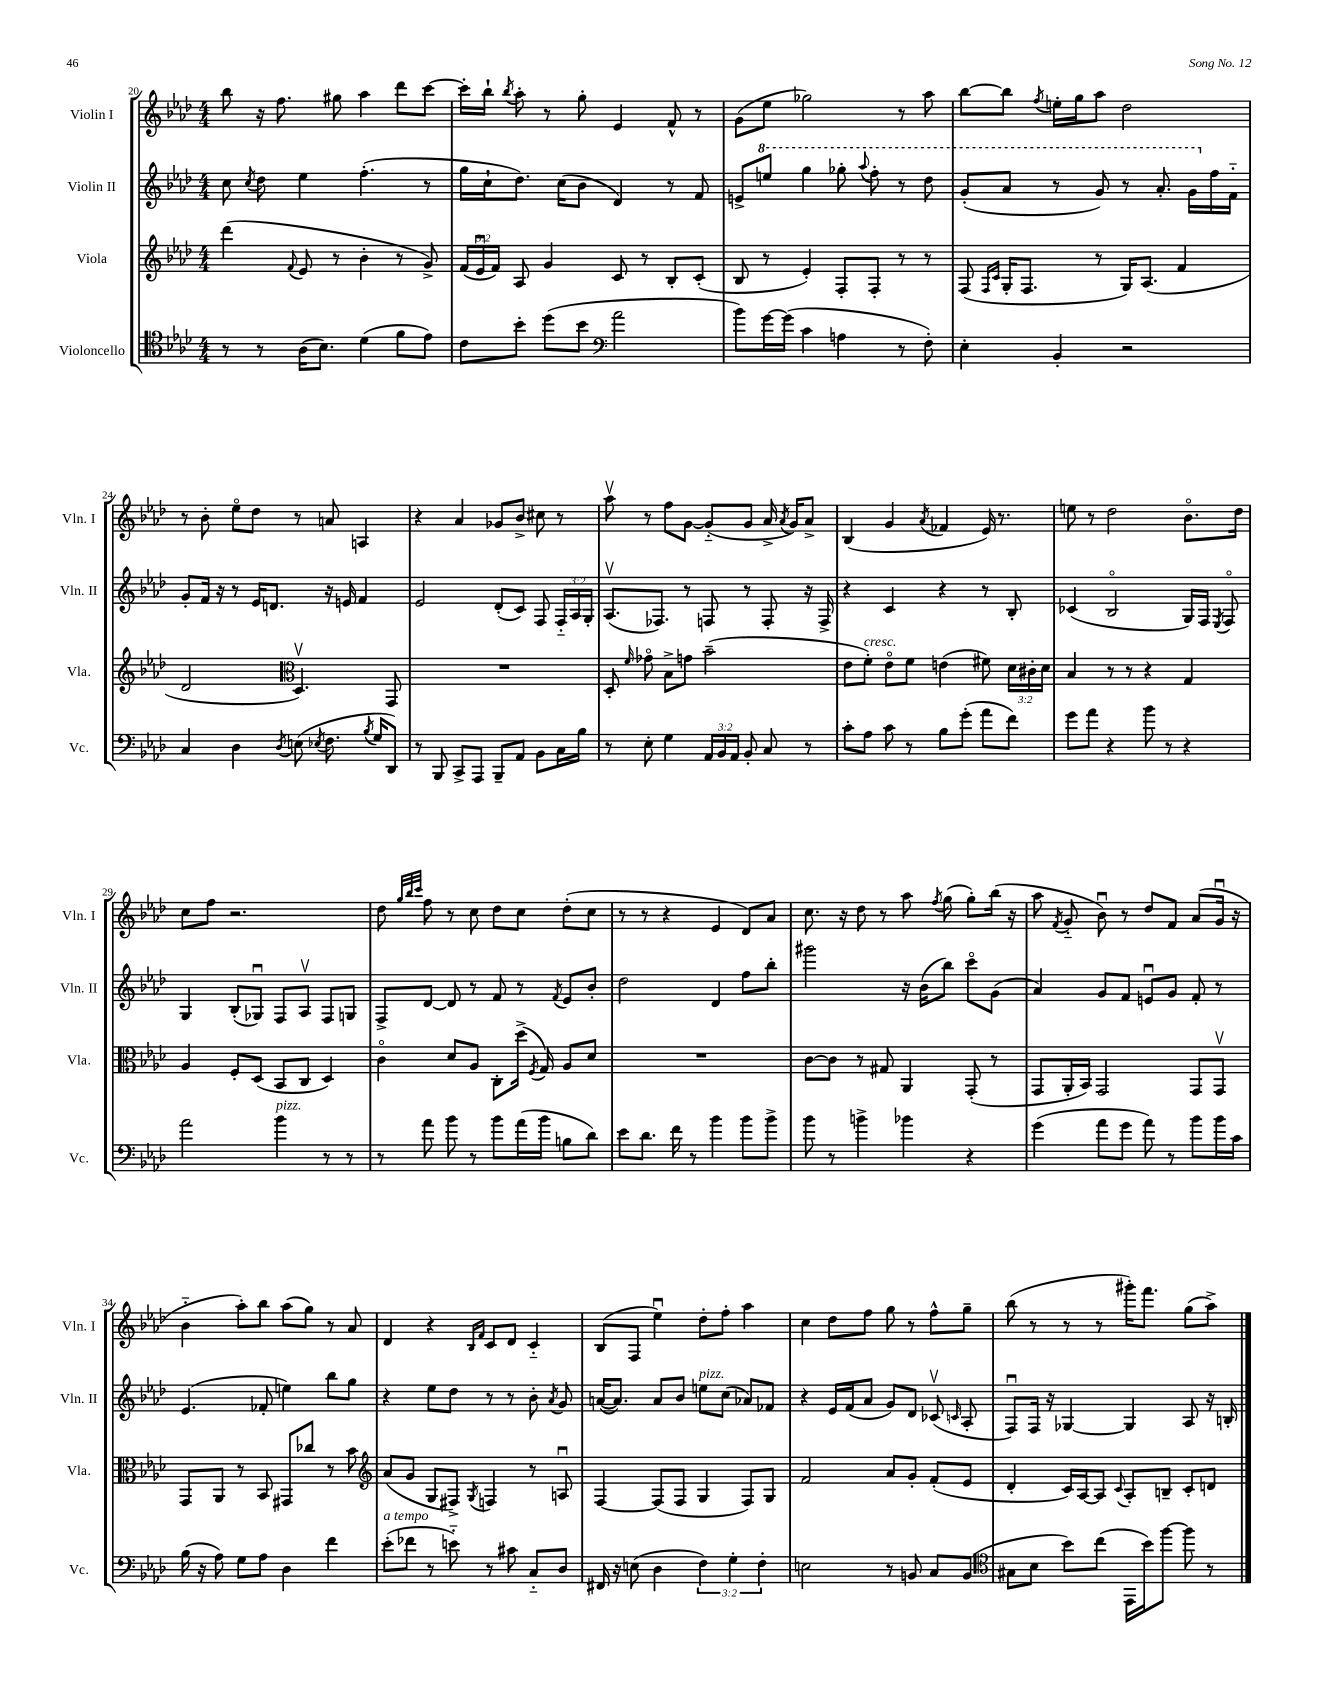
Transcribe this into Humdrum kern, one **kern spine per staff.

**kern	**kern	**kern	**kern
*staff4	*staff3	*staff2	*staff1
*clefC4	*clefG2	*clefG2	*clefG2
*k[b-e-a-d-]	*k[b-e-a-d-]	*k[b-e-a-d-]	*k[b-e-a-d-]
*M4/4	*M4/4	*M4/4	*M4/4
8r	(4ddd-\	8cc\	8bb-\
.	.	8qcc/	.
8r	.	8dd-\	16r
.	.	.	8.ff\
.	8qqf/	.	.
(16A-\LK	8e-/	4ee-\	.
8.B-\J)	.	.	.
.	8r	.	8gg#\
(4d-\	4b-'\	(4.ff'\	4aa-\
8f\L	8r	.	8ddd-\L
8e-\J)	8g^/)	8r	[8ccc\J
=	=	=	=
8c\L	(24f/LL	16gg\LL	16ccc'\]LL
.	24e-u/	.	.
.	.	16cc`\J	16bb-`\JJ
.	24f/JJ)	.	.
.	.	.	8qbb-/
8b-'\J	8A-/	8.dd-\J)	8aa-'\
(8dd-\L	4g/	.	8r
.	.	(16cc\LK	.
8b-\J	.	8b-\J	8gg'\
*clefF4	*	*	*
2a-\	8c/	4d-/)	4e-/
.	8r	.	.
.	8B-'/L	8r	8f^^/
.	(8c'/J	8f/	8r
=	=	=	=
8b-\L)	8B-/	8e^/L	(8g\L
[16g\L	8r	8eee/J	8ee-\J
(16g\]JJ	.	.	.
4c\	4e-'/)	4ggg\	2gg-\)
4A\	8F'/L	8ggg-'\	.
.	.	8qqaaa-/	.
.	8F'/J	8fff'\	.
8r	8r	8r	8r
8F'\)	8r	8ddd-\	8aa-\
=	=	=	=
4E-'\	(8F/	(8gg'/L	[8bb-\L
.	16qqF/LL	.	.
.	16qqc/JJ	.	.
.	16G'/LK	8aa-/J	8bb-\]J
.	8.F/J	.	.
.	.	.	8qff/
4BB-'/	.	8r	16ee'\LL
.	.	.	16gg\J
.	8r	8gg/)	8aa-\J
2r	16G/LK)	8r	2dd-\
.	(8.A-/J	.	.
.	.	8.aa-'/	.
.	4f/	.	.
.	.	16gg\LL	.
.	.	16ff\	.
.	.	16f'~\JJ	.
=	=	=	=
4C/	2d-/	8g'/L	8r
.	.	16f/Jk	8b-'\
.	.	16r	.
4D-\	.	8r	8ee-o\L
.	.	16e-/LK	8dd-\J
.	.	8.d/J	.
*	*clefC3	*	*
8qD-/	.	.	.
(8E\	4.D-v/)	.	8r
8qE-/	.	.	.
8.F\	.	16r	8a/
.	.	16e/	.
.	.	4f/	4A/
8qB-/	.	.	.
16G/LK	.	.	.
8DD-/J)	8GG/	.	.
=	=	=	=
8r	1r	2e-/	4r
8BBB-/	.	.	.
8CC^/L	.	.	4a-/
8AAA-/J	.	.	.
8BBB-~/L	.	(8d-'/L	8g-/L
8AA-/J	.	8c/J)	8b-^/J
8BB-\L	.	8F/	8cc#\
16C\L	.	24F'~/LL	8r
.	.	24A-/	.
16B-\JJ	.	.	.
.	.	24G'/JJ	.
=	=	=	=
8r	8D-'/	(8.A-v/L	8aa-v\
.	16qqf/	.	.
8E-'\	8g-o\	.	8r
.	.	8.F-/J)	.
4G\	8B-^\L	.	8ff\L
.	8g\J	8r	[8g\J
24AA-/LL	(2b-~\	8F/	(8g'~/]L
24BB-/	.	.	.
24AA-/JJ	.	.	.
8BB-'/	.	8r	8g/J
8C/	.	8F'/	16a-^/
.	.	.	8qa-/
.	.	.	16g/LK)
8r	.	16r	8a-^/J
.	.	16F^/	.
=	=	=	=
8c'\L	8e-\L	4r	(4B-/
8A-\J	8f'\J)	.	.
8c\	8e-o\L	4c/	4g/
8r	8f\J	.	.
.	.	.	8qa-/
8B-\L	(4e\	4r	4f-/
(8g'\J	.	.	.
8a-\L	8f#\)	8r	16e-/)
.	.	.	8.r
8f\J)	24d-\LL	8B-'/	.
.	24c#'\	.	.
.	24d-\JJ	.	.
=	=	=	=
8g\L	4B-/	(4c-/	8ee\
8a-\J	.	.	8r
4r	8r	2B-o/	2dd-\
.	8r	.	.
8b-\	4r	.	.
8r	.	.	.
4r	4G/	16G/LL)	8.b-o\L
.	.	16F/JJ	.
.	.	8qE-/	.
.	.	8Fo/	.
.	.	.	16dd-\Jk
=	=	=	=
2a-\	4A-/	4G/	8cc\L
.	.	.	8ff\J
.	8F'/L	(8B-'/L	2.r
.	(8D-/J	8G-u/J)	.
4b-\	8BB-/L	8F/L	.
.	8C/J	8A-v/J	.
8r	4D-/)	8F/L	.
8r	.	8G/J	.
=	=	=	=
8r	4co\	8F^/L	8dd-\
.	.	.	32qqgg/LLL
.	.	.	32qqbb-/
.	.	.	32qqccc/JJJ
8a-\	.	[8d-/J	8ff\
8b-\	8d-/L	8d-/]	8r
8r	8A-/J	8r	8cc\
8b-\L	8C'\L	8f/	8dd-\L
(16a-\L	(16dd-^\Jk	8r	8cc\J
.	8qF/	.	.
16b-\JJ	16G/)	.	.
.	.	8qf/	.
8B\L	8A-/L	8e-/L	(8dd-'\L
8d-\J)	8d-/J	8b-'/J	8cc\J
=	=	=	=
8e-\L	1r	2dd-\	8r
8.d-\J	.	.	8r
.	.	.	4r
16f\	.	.	.
8r	.	.	.
4b-\	.	4d-/	4e-/
8b-\L	.	8ff\L	8d-/L)
8b-^\J	.	8bb-'\J	8a-/J
=	=	=	=
8b-\	[8c\L	2ggg#\	8.cc\
8r	8c\]J	.	.
.	.	.	16r
4b^\	8r	.	8dd-\
.	8G#/	.	8r
4b-\	4AA-/	16r	8aa-\
.	.	(16b-\LK	.
.	.	.	8qff/
.	.	8bb-\J)	(8gg\
4r	(8GG'/	8ccco\L	8gg'\L)
.	8r	(8g\J	(16bb-\Jk
.	.	.	16r
=	=	=	=
(4g\	8GG/L	4a-/)	8aa-\
.	.	.	8qf/
.	16AA-'/L	.	8g'~/
.	16BB-/JJ)	.	.
8a-\L	2GG/	8g/L	8b-u\)
8g\J	.	8f/J	8r
8a-\)	.	8eu/L	8dd-/L
8r	.	8g/J	8f/J
8b-\L	8GG/L	8f'/	(8a-/L
16b-\L	8GGv/J	8r	16gu/Jk
16c\JJ	.	.	16r
=	=	=	=
(16B-\	8GG/L	(4.e-/	4b-'~\
16r	.	.	.
8A-\)	8AA-/J	.	.
8G\L	8r	.	8aa-'\L)
8A-\J	8BB-/	8f-'/	8bb-\J
4D-\	8GG#/L	4ee\)	(8aa-\L
.	8cc-/J	.	8gg\J)
4f\	8r	8bb-\L	8r
.	8b-\	8gg\J	8a-/
=	=	=	=
*	*clefG2	*	*
(8e-'\L	(8a-/L	4r	4d-/
8f-\J	8g/J	.	.
8r	8G/L	8ee-\L	4r
8e'~\)	8F#^/J)	8dd-\J	.
.	.	.	16qqB-/LL
.	8qG/	.	16qqf/JJ
8r	4F/	8r	8c/L
8c#\	.	8r	8d-/J
8C'~/L	8r	8b-'\	4c'~/
.	.	8qa-/	.
8D-/J	8Au/	8g/	.
=	=	=	=
16FF#/	[4F/	([16a/LK	(8B-/L
16r	.	8.a/]J)	.
(8E\	.	.	8F/J
4D-\	(8F/]L	8a/L	4ee-u\)
.	8F/J	8b-/J	.
6F\)	4G/	8ee\L	8dd-'\L
.	.	(8cc\J	8ff'\J
6G'\	.	.	.
.	8F/L)	8a-/L)	4aa-\
6F'\	.	.	.
.	8G/J	8f-/J	.
=	=	=	=
2E\	2f/	4r	4cc\
.	.	16e-/LL	8dd-\L
.	.	(16f/J	.
.	.	8a-/J	8ff\J
8r	8a-/L	8g/L)	8gg\
8BB/	8g'/J	8d-/J	8r
8C/L	(8f'/L	(8c-v/	8ff^^\L
.	.	16qqc/	.
(8BB/J	8e-/J	8A-'/	8gg~\J
=	=	=	=
*clefC4	*	*	*
8G#\L	4d-'/	8Fu/L)	(8bb-\
8B-\J	.	16F/Jk	8r
.	.	16r	.
8b-\L)	16c/LL)	[4G-/	8r
.	[16A-/J	.	.
(8cc\J	8A-/]J	.	8r
.	8qqc/	.	.
16EE-\LL	8A-'/L	4G-/]	16ggg#'\LK)
16b-\J)	.	.	8.fff\J
[8ff\J	8B~/J	.	.
8ff\]	8c'/L	8A-/	(8gg\L
8r	8d/J	16r	8aa-^\J)
.	.	16B'/	.
==	==	==	==
*-	*-	*-	*-
